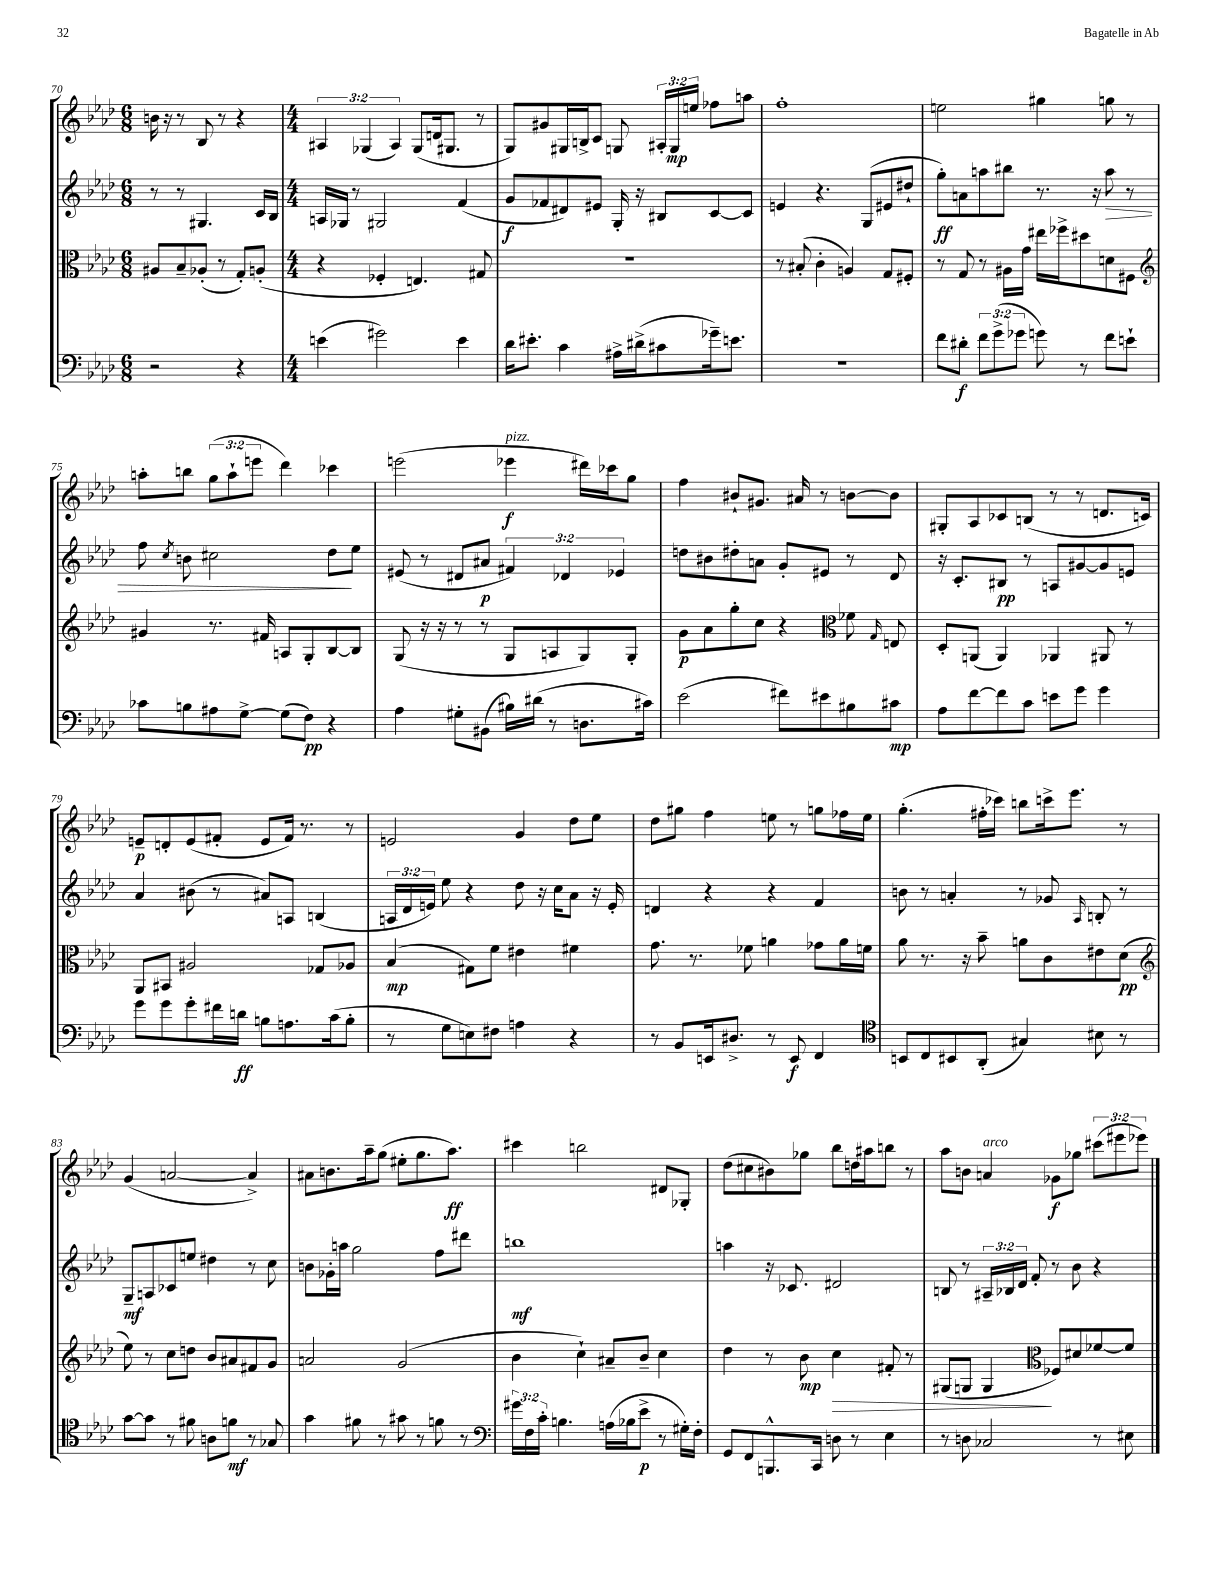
<<
\new StaffGroup <<
\new Staff = "s0" {
    \clef treble \key aes \major \numericTimeSignature \time 6/8 \override Staff.TupletNumber.text = #tuplet-number::calc-fraction-text
    \autoBeamOff b'16 r16 r8 bes8 r8 r4 |
    \numericTimeSignature \time 4/4 \tuplet 3/2 { ais4 ges4( ais4) } ges8[( d'16 gis8.] r8 |
    g8[) gis'8 gis16 b16-> c'8] g8 \tuplet 3/2 { ais16[-. g16\mp e''16] } fes''8[ a''8] |
    f''1-. |
    e''2 gis''4 g''8 r8 |
    a''8[-. b''8] \tuplet 3/2 { g''8[( a''8-! e'''8] } des'''4) ces'''4 |
    e'''2( ees'''4\f^\markup { \italic "pizz." } dis'''16[) ces'''16 g''8] |
    f''4 bis'8[-! gis'8.] ais'16 r8 b'8[~ b'8] |
    gis8[-. aes8 ces'8 b8]( r8 r8 d'8.[ c'16]) |
    e'8[--\p d'8-. e'8( fis'8]-. e'8[ fis'16]) r8. r8 |
    e'2 g'4 des''8[ ees''8] |
    des''8[ gis''8] f''4 e''8 r8 g''8[ fes''16 e''16] |
    g''4.-.( fis''16[-. ces'''16]) b''8[ c'''16-> ees'''8.] r8 |
    g'4( a'2~ a'4->) |
    ais'8[ b'8. aes''16-- g''8]( eis''8[-. g''8. aes''8.]\ff) |
    cis'''4 b''2 dis'8[ ges8]-. |
    des''8[( cis''8 bis'8) ges''8] bes''8[ d''16 ais''16 b''8] r8 |
    aes''8[ b'8] a'4^\markup { \italic "arco" } ges'8[\f ges''8] \tuplet 3/2 { cis'''8[( eis'''8 ees'''8]) } \bar "|." |
}
\new Staff = "s1" {
    \clef treble \key aes \major \numericTimeSignature \time 6/8 \override Staff.TupletNumber.text = #tuplet-number::calc-fraction-text
    \autoBeamOff r8 r8 gis4. c'16[ bes16] |
    \numericTimeSignature \time 4/4 a16[ ges16] r8 gis2 f'4( |
    g'8[\f fes'8 dis'8) eis'8] g16-. r16 bis8[ c'8~ c'8] |
    e'4 r4. g8[( eis'8 dis''8]-! |
    g''8[-.\ff) a'8 a''8 bis''8] r8. r16 a''8\> r8 |
    f''8 \acciaccatura { c''8 } b'8 cis''2 des''8[\! ees''8] |
    eis'8( r8 dis'8[ ais'8]\p \tuplet 3/2 { fis'4) des'4 ees'4 } |
    d''8[ bis'8 dis''8-. a'8] g'8[-. eis'8] r8 des'8 |
    r16 c'8.[-. bis8]\pp r8 a8[ gis'8~ gis'8 e'8] |
    aes'4 bis'8( r8 ais'8[) a8] b4( |
    \tuplet 3/2 { a16[ des'16 e'16]) } ees''8 r4 des''8 r16 c''16[ aes'8] r16 e'16-. |
    d'4 r4 r4 f'4 |
    b'8 r8 a'4-. r8 ges'8 \grace { aes16 } b8-. r8 |
    g8[--\mf a8 ces'8 e''8] dis''4 r8 c''8 |
    b'8[ ges'16-. a''16] g''2 f''8[ dis'''8] |
    b''1\mf |
    a''4 r16 ces'8. dis'2 |
    b8 r8 \tuplet 3/2 { ais16[-- bes16 des'16] } f'8-. r8 bes'8 r4 \bar "|." |
}
\new Staff = "s2" {
    \clef alto \key aes \major \numericTimeSignature \time 6/8
    \autoBeamOff ais8[ bes8-- aes8]-.( r8 g8[-.) a8]-.( |
    \numericTimeSignature \time 4/4 r4 fes4-. e4.) gis8 |
    R1 |
    r8 bis8-.( c'4-. a4) g8[ fis8]-. |
    r8 g8 r8 ais16[ g'16] eis''16[ fes''16-> dis''8 d'8 fis8] |
    \clef treble gis'4 r8. fis'16 a8[ g8-. bes8~ bes8] |
    g8( r16 r16 r8 r8 g8[ a8 g8) g8]-. |
    g'8[\p aes'8 g''8-. c''8] r4 \clef alto fes'8 \grace { g16 } e8 |
    des8[-. a,8]( a,4) aes,4 ais,8 r8 |
    aes,8[ bis,8] ais2 ges8[ aes8] |
    bes4\mp( gis8[) f'8] eis'4 fis'4 |
    g'8. r8. fes'8 a'4 ges'8[ a'16 f'16] |
    aes'8 r8. r16 bes'8-- a'8[ c'8 eis'8 des'8]\pp( |
    \clef treble ees''8) r8 c''8[ d''8] bes'8[ ais'8 fis'8 g'8] |
    a'2 g'2( |
    bes'4 c''4-!) ais'8[-- bes'8]-- c''4 |
    des''4 r8 bes'8\mp c''4\> fis'8-. r8 |
    gis8[( g8] g4\! \clef alto fes8[) dis'8 fes'8~ fes'8] \bar "|." |
}
\new Staff = "s3" {
    \clef bass \key aes \major \numericTimeSignature \time 6/8 \override Staff.TupletNumber.text = #tuplet-number::calc-fraction-text
    \autoBeamOff r2 r4 |
    \numericTimeSignature \time 4/4 e'4( gis'2) e'4 |
    des'16[ eis'8.]-. c'4 ais16[-> dis'16->( cis'8 ges'16--) e'8.] |
    R1 |
    f'8[ dis'8]-.\f \tuplet 3/2 { f'8[ g'8->( ges'8] } g'8) r8 f'8[ e'8]-! |
    ces'8[ b8 ais8 g8]~-> g8[( f8]\pp) r4 |
    aes4 gis8[-. bis,8]( bis16[) dis'16]( r8 d8.[ cis'16]) |
    ees'2( fis'8[) eis'8 bis8 cis'8]\mp |
    aes8[ f'8~ f'8 c'8] e'8[ g'8] g'4 |
    g'8[ g'8 g'8-. fis'16 d'16]\ff b8[ a8. c'16( b8]-. |
    r8 g8[ e8) fis8] a4 r4 |
    r8 bes,8[ e,16 dis8.]-> r8 e,8\f f,4 |
    \clef tenor b,8[ c8 bis,8 aes,8]-.( gis4) bis8 r8 |
    g'8[~ g'8] r8 fis'8 a8[ f'8]\mf r8 ges8 |
    g'4 fis'8 r8 gis'8 r8 f'8 r8 |
    \clef bass \tuplet 3/2 { gis'16[ f16 c'16]-. } b4. a16[( bes16 ees'8]->\p r8 gis16[-.) f16]-. |
    g,8[ f,8 b,,8.-^ c,16] d8 r8 ees4 |
    r8 d8 ces2 r8 eis8 \bar "|." |
}
>>
>>
\layout { \context { \Score currentBarNumber = #70 } }
